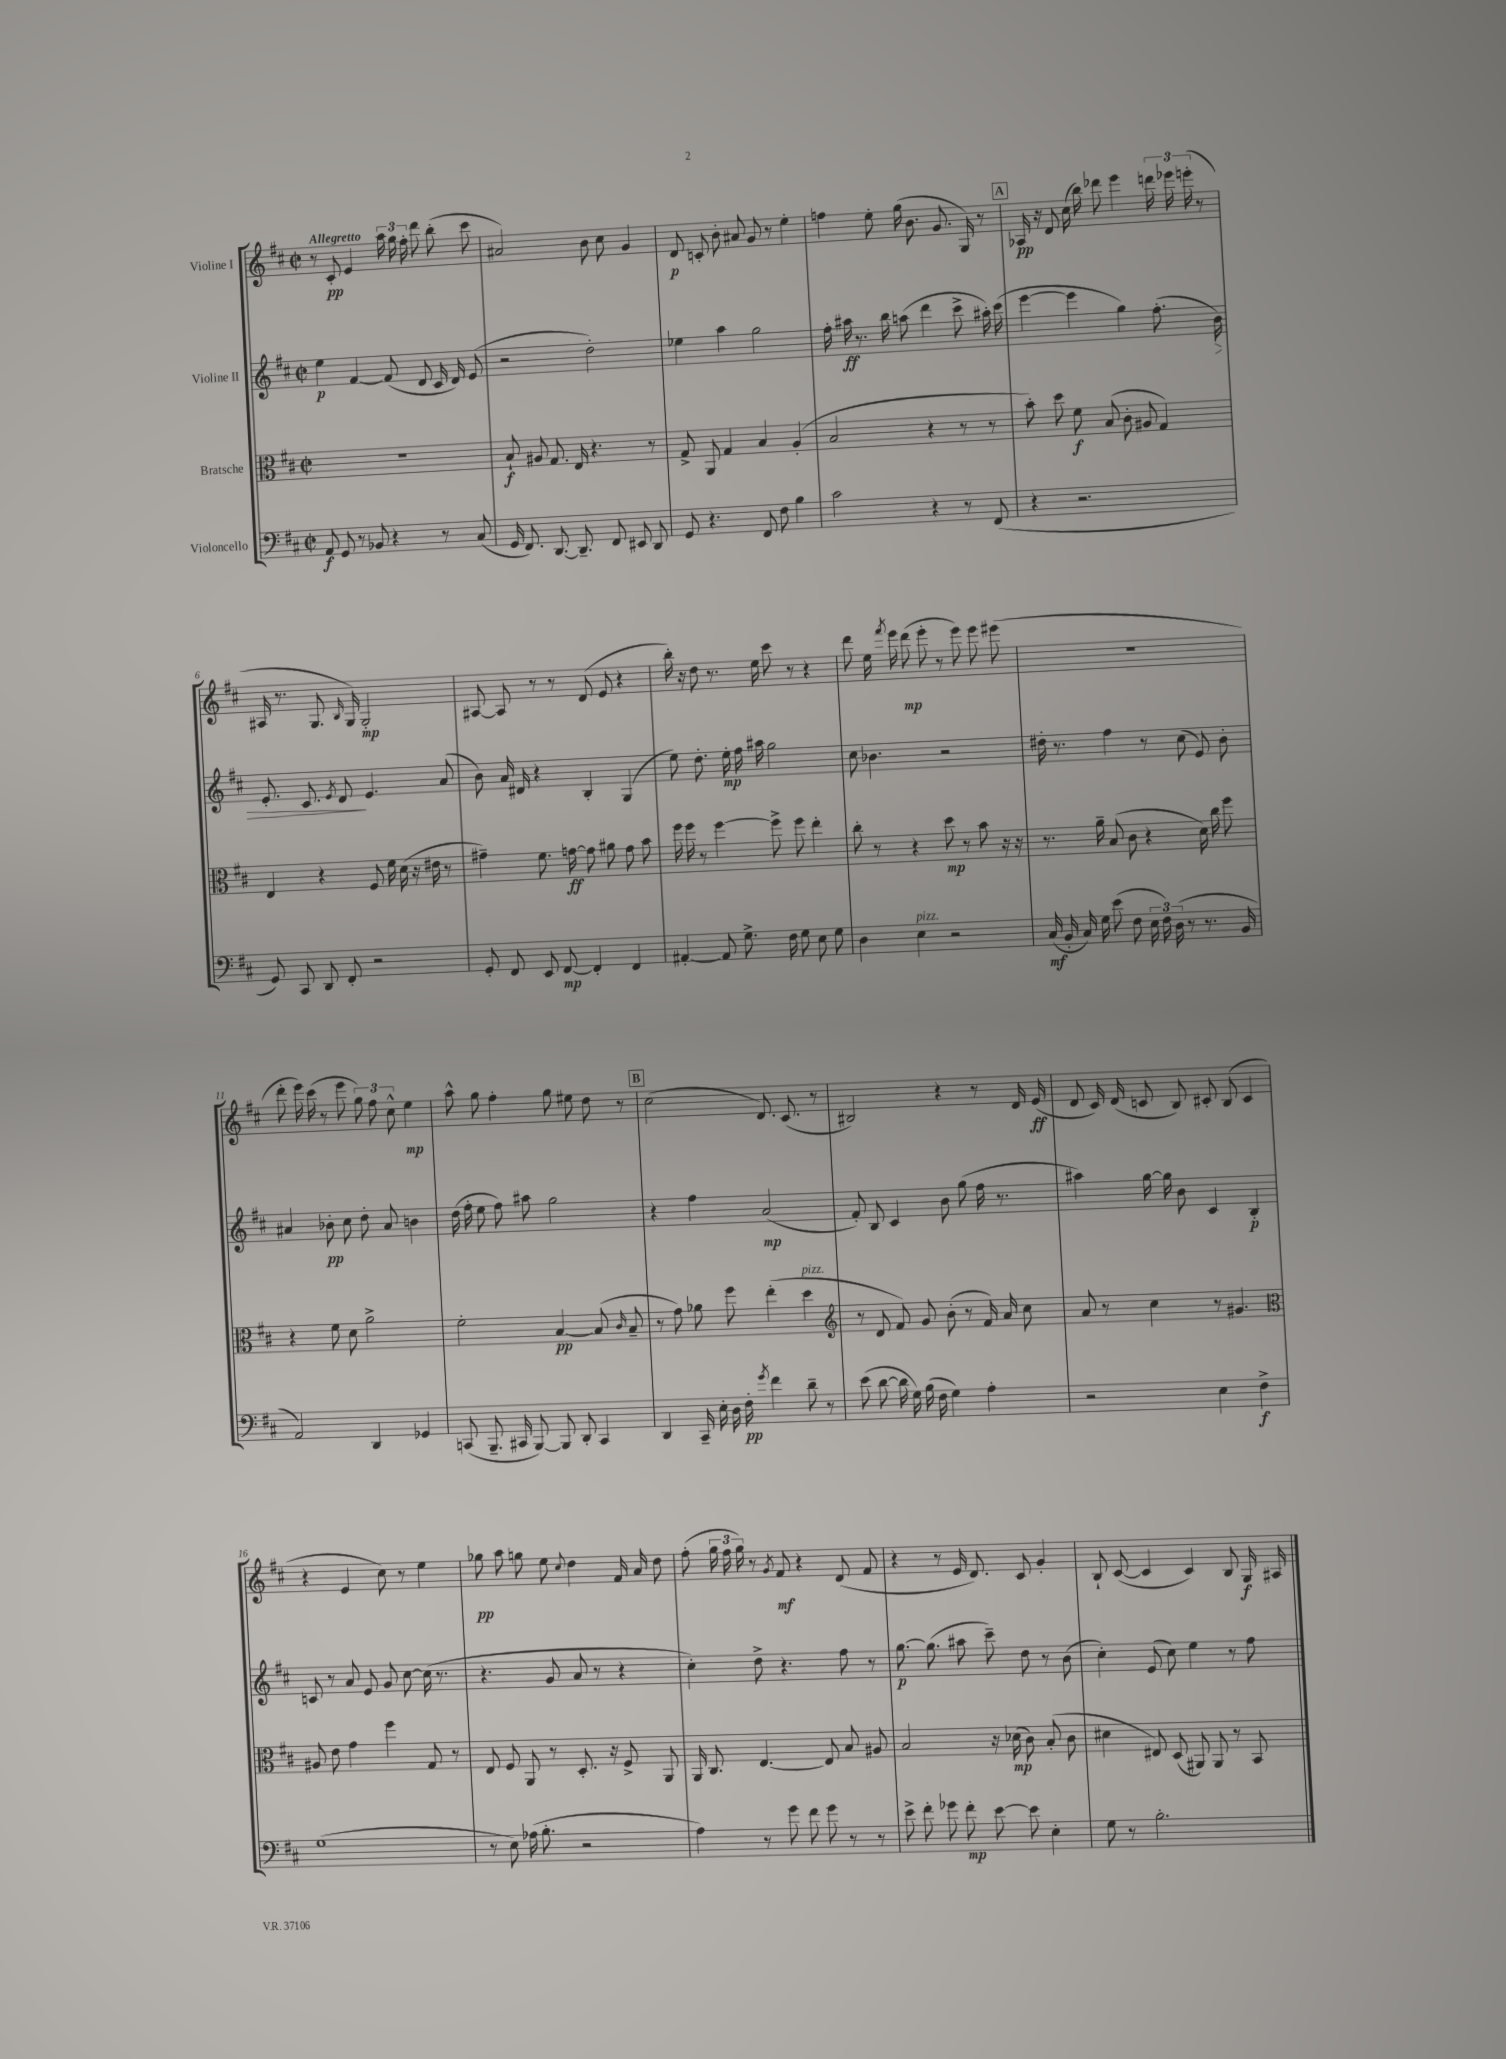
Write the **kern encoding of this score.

**kern	**dynam	**kern	**dynam	**kern	**dynam	**kern	**dynam
*part4	*part4	*part3	*part3	*part2	*part2	*part1	*part1
*staff4	*staff4	*staff3	*staff3	*staff2	*staff2	*staff1	*staff1
*I"Violoncello	*	*I"Bratsche	*	*I"Violine II	*	*I"Violine I	*
*clefF4	*	*clefC3	*	*clefG2	*	*clefG2	*
*k[f#c#]	*	*k[f#c#]	*	*k[f#c#]	*	*k[f#c#]	*
*M2/2	*	*M2/2	*	*M2/2	*	*M2/2	*
*met(c|)	*	*met(c|)	*	*met(c|)	*	*met(c|)	*
=1	=1	=1	=1	=1	=1	=1	=1
!	!	!	!	!	!	!LO:TX:a:B:t=Allegretto	!
8AA/	f	1r	.	4ee\	p	8r	.
8GG/	.	.	.	.	.	8c#'/	pp
8r	.	.	.	[4f#/	.	4e/	.
8BB-X/	.	.	.	.	.	.	.
4r	.	.	.	(8f#/]	.	24aa\	.
.	.	.	.	.	.	24gg\	.
.	.	.	.	.	.	24ff#'\	.
.	.	.	.	8d/	.	8ddd\	.
8r	.	.	.	16c#/	.	(8bb'\	.
.	.	.	.	16d/)	.	.	.
(8C#/	.	.	.	(8e/	.	8ccc#\	.
=2	=2	=2	=2	=2	=2	=2	=2
16GG/	.	8B`/	f	2r	.	2a#X/)	.
8.FF#/)	.	.	.	.	.	.	.
.	.	8A#X/	.	.	.	.	.
[8.DD/	.	8.G/	.	.	.	.	.
8.DD~/]	.	16E/	.	.	.	.	.
.	.	4.r	.	2dd'\)	.	8b\	.
8FF#/	.	.	.	.	.	8cc#\	.
8EE#X/	.	.	.	.	.	4g/	.
8DD/	.	8r	.	.	.	.	.
=3	=3	=3	=3	=3	=3	=3	=3
8GG/	.	8G^/	.	4ee-X\	.	8d/	p
4.r	.	8AA/	.	.	.	8cn'/	.
.	.	4G/	.	4aa\	.	8b'\	.
.	.	.	.	.	.	8a#X/	.
8FF#/	.	4B/	.	2gg\	.	8g/	.
8F#\	.	.	.	.	.	8r	.
4B\	.	(4A'/	.	.	.	4ee'\	.
=4	=4	=4	=4	=4	=4	=4	=4
2c#\	.	2B/	.	16ff#'\	.	4ffn\	.
.	.	.	.	16aa#X\	ff	.	.
.	.	.	.	8.r	.	.	.
.	.	.	.	.	.	8ee'\	.
.	.	.	.	16bb\	.	.	.
.	.	.	.	(8aan\	.	(16gg\	.
.	.	.	.	.	.	8.b\	.
4r	.	4r	.	4ddd\	.	.	.
.	.	.	.	.	.	8.g/	.
8r	.	8r	.	8ccc#^\	.	.	.
.	.	.	.	.	.	16G/)	.
(8FF#/	.	8r	.	16aa#X'\)	.	8r	.
.	.	.	.	(16ccc#\	.	.	.
!!LO:REH:place=s1:t=A
=5	=5	=5	=5	=5	=5	=5	=5
4r	.	8b'\)	.	[4eee\	.	16A-X/	pp
.	.	.	.	.	.	16r	.
.	.	8dd\	.	.	.	8d/	.
2.r	.	8f#\	f	4eee\]	.	(16cc#\	.
.	.	.	.	.	.	16bb\)	.
.	.	(8B/	.	.	.	8ddd-X\	.
.	.	8c#'\	.	4gg\)	.	4eee\	.
.	.	8A#X/	.	.	.	.	.
.	.	4G/)	.	(8.ff#'\	.	24dddn\	.
.	.	.	.	.	.	24eee-X\	.
.	.	.	.	.	.	(24eeen'\	.
.	.	.	.	.	.	8r	.
!	!	!	!	!	!LO:HP:b	!	!
.	.	.	.	16b\)	>	.	.
!!LO:LB:g=z
=6	=6	=6	=6	=6	=6	=6	=6
8GG/)	.	4E/	.	8.e'/	.	16A#X/	.
.	.	.	.	.	.	8.r	.
8CC#/	.	.	.	.	.	.	.
.	.	.	.	8.c#/	.	.	.
8DD/	.	4r	.	.	.	8.G/	.
.	.	.	.	8qe/	.	.	.
8FF#'/	.	.	.	8d/	.	.	.
.	.	.	.	.	.	16qqB/	.
.	.	.	.	.	.	16G/)	.
2r	.	8F#/	.	4.e/	]	2G'/	mp
.	.	16f#\	.	.	.	.	.
.	.	(16d\	.	.	.	.	.
.	.	16r	.	.	.	.	.
.	.	16e#X\	.	.	.	.	.
.	.	8r	.	(8a/	.	.	.
=7	=7	=7	=7	=7	=7	=7	=7
8GG'/	.	4g#X~\)	.	8b\)	.	[8A#X/	.
8FF#/	.	.	.	16a/	.	8A#/]	.
.	.	.	.	16d#X/	.	.	.
8EE/	.	8.f#\	.	4r	.	8r	.
[8FF#/	mp	.	.	.	.	8r	.
.	.	[16gn\	ff	.	.	.	.
4FF#'/]	.	8g\]	.	4B'/	.	(8d/	.
.	.	8a#X\	.	.	.	8e/	.
4FF#/	.	8g\	.	(4G/	.	4r	.
.	.	8b\	.	.	.	.	.
=8	=8	=8	=8	=8	=8	=8	=8
[4AA#X'/	.	16ff#\	.	8ee\)	.	16bb'\)	.
.	.	16ff#\	.	.	.	16r	.
.	.	8r	.	8.dd'\	.	8dd\	.
8AA#/]	.	[4ff#\	.	.	.	8.r	.
.	.	.	.	16ee'\	mp	.	.
8.G^\	.	.	.	16ff#\	.	.	.
.	.	.	.	16aa#X\	.	16ee\	.
.	.	8ff#^\]	.	2gg\	.	8ccc#\	.
16F#\	.	.	.	.	.	.	.
8G\	.	8ff#\	.	.	.	8r	.
8E\	.	4ee'\	.	.	.	4r	.
8G\	.	.	.	.	.	.	.
=9	=9	=9	=9	=9	=9	=9	=9
4D\	.	8cc#'\	.	8cc#\	.	8ddd\	.
.	.	8r	.	4.b-X\	.	16ee\	.
.	.	.	.	.	.	8qfff#/	.
.	.	.	.	.	.	16eee\	.
!LO:TX:a:i:t=pizz.	!	!	!	!	!	!	!
4E\	.	4r	.	.	.	(8ddd\	mp
.	.	.	.	.	.	8eee'\	.
2r	.	8dd\	mp	2r	.	8r	.
.	.	8r	.	.	.	8eee\)	.
.	.	8b\	.	.	.	8eee\	.
.	.	16r	.	.	.	(8eee#X\	.
.	.	16r	.	.	.	.	.
=10	=10	=10	=10	=10	=10	=10	=10
(16C#/	mf	8.r	.	16dd#X'\	.	1r	.
16BB'/	.	.	.	8.r	.	.	.
16C#/)	.	.	.	.	.	.	.
16G\	.	16a~\	.	.	.	.	.
(8e\	.	(8B/	.	4ff#\	.	.	.
8F#\	.	8c#\	.	.	.	.	.
24E\	.	4r	.	8r	.	.	.
24F#\)	.	.	.	.	.	.	.
(24D\	.	.	.	.	.	.	.
8r	.	.	.	(8cc#\	.	.	.
8.r	.	16d\)	.	8e/)	.	.	.
.	.	16cc#\	.	.	.	.	.
.	.	8ff#\	.	8b'\	.	.	.
16BB/	.	.	.	.	.	.	.
!!LO:LB:g=z
=11	=11	=11	=11	=11	=11	=11	=11
2AA/)	.	4r	.	4a#X/	.	8ddd'\	.
.	.	.	.	.	.	16eee\)	.
.	.	.	.	.	.	(16ccc#\	.
.	.	8f#\	.	8b-X'\	pp	8r	.
.	.	8d\	.	8cc#\	.	8eee\	.
4DD/	.	2a^\	.	8dd'\	.	12gg\)	.
.	.	.	.	.	.	12ff#\	.
.	.	.	.	8a#/	.	.	.
.	.	.	.	.	.	12cc#^^\	.
4GG-X/	.	.	.	4bn\	.	4ee\	mp
=12	=12	=12	=12	=12	=12	=12	=12
(8CCn/	.	2f#'\	.	(16dd\	.	8aa^^\	.
.	.	.	.	16ff#'\	.	.	.
8.BBB~/	.	.	.	8ee\	.	8gg\	.
.	.	.	.	8ff#\)	.	4ff#'\	.
16CC#X/	.	.	.	.	.	.	.
[8BBB/)	.	.	.	8aa#X\	.	.	.
8BBB/]	.	[4B/	pp	2gg\	.	8gg\	.
8DD'/	.	.	.	.	.	8ee#X\	.
4CC#/	.	(8B/]	.	.	.	8dd\	.
.	.	16qqc#/	.	.	.	.	.
.	.	8B~/	.	.	.	8r	.
!!LO:REH:place=s1:t=B
=13	=13	=13	=13	=13	=13	=13	=13
4DD/	.	8r	.	4r	.	(2cc#\	.
.	.	8g\)	.	.	.	.	.
16CC#~/	.	8a-X\	.	4ff#\	.	.	.
16E'\	.	.	.	.	.	.	.
16D\	.	8ff#\	.	.	.	.	.
16F#'\	pp	.	.	.	.	.	.
8qg/	.	.	.	.	.	.	.
4f#\	.	(4ee'\	.	(2a/	mp	8.d/)	.
.	.	.	.	.	.	(8.c#/	.
!	!	!LO:TX:a:i:t=pizz.	!	!	!	!	!
8d~\	.	4dd\	.	.	.	.	.
8r	.	.	.	.	.	8r	.
=14	=14	=14	=14	=14	=14	=14	=14
*	*	*clefG2	*	*	*	*	*
(8e\	.	8r	.	8f#'/)	.	2B#X/)	.
[8d\	.	8d/	.	8B/	.	.	.
16d\]	.	8f#/)	.	4c#/	.	.	.
16G\)	.	.	.	.	.	.	.
(16B\	.	8g/	.	.	.	.	.
16F#\	.	.	.	.	.	.	.
4G\)	.	(8b'\	.	8b\	.	4r	.
.	.	8r	.	(8gg\	.	.	.
4A'\	.	16f#/)	.	16ff#\	.	8r	.
.	.	16a/	.	8.r	.	.	.
.	.	8cc#\	.	.	.	16d/	.
.	.	.	.	.	.	(16e/	ff
=15	=15	=15	=15	=15	=15	=15	=15
2r	.	8a/	.	4aa#X\)	.	8d/	.
.	.	8r	.	.	.	16c#/)	.
.	.	.	.	.	.	(16d/	.
.	.	4cc#\	.	[16gg\	.	8cn/	.
.	.	.	.	16gg\]	.	.	.
.	.	.	.	8b\	.	8B/)	.
4E\	.	8r	.	4c#/	.	8c#X'/	.
.	.	4.g#X/	.	.	.	(8B/	.
4F#^\	f	.	.	4B'/	p	4c#/	.
!!LO:LB:g=z
=16	=16	=16	=16	=16	=16	=16	=16
*	*	*clefC3	*	*	*	*	*
(1G	.	8A#X/	.	8cn/	.	4r	.
.	.	8e\	.	8r	.	.	.
.	.	4g\	.	8a/	.	4e/	.
.	.	.	.	8e/	.	.	.
.	.	4ff#\	.	8g/	.	8cc#\)	.
.	.	.	.	[8cc#\	.	8r	.
.	.	8G/	.	(16cc#\]	.	4ee\	.
.	.	.	.	8.r	.	.	.
.	.	8r	.	.	.	.	.
=17	=17	=17	=17	=17	=17	=17	=17
8r	.	8E/	.	4.r	.	8gg-X\	pp
8E\)	.	8F#/	.	.	.	8aa\	.
(16A-X\	.	8AA/	.	.	.	8ggn\	.
8.B'\	.	.	.	.	.	.	.
.	.	8r	.	8g/	.	8ee\	.
.	.	.	.	.	.	8qqcc#/	.
2r	.	8.D'/	.	8a/	.	4dd\	.
.	.	.	.	8r	.	.	.
.	.	16r	.	.	.	.	.
.	.	8F#^/	.	4r	.	16f#/	.
.	.	.	.	.	.	16a/	.
.	.	8AA/	.	.	.	8dd\	.
=18	=18	=18	=18	=18	=18	=18	=18
4A\)	.	16AA/	.	4cc#'\)	.	(8ff#'\	.
.	.	8.C#/	.	.	.	.	.
.	.	.	.	.	.	24gg\	.
.	.	.	.	.	.	24ff#\	.
.	.	.	.	.	.	24gg\)	.
8r	.	[4.E/	.	8dd^\	.	8r	.
.	.	.	.	.	.	8qg/	.
8g\	.	.	.	4.r	.	8f#/	mf
8f#\	.	.	.	.	.	4r	.
8g\	.	8E/]	.	.	.	.	.
8r	.	8B/	.	8ff#\	.	(8d/	.
8r	.	8A#X/	.	8r	.	8f#/	.
=19	=19	=19	=19	=19	=19	=19	=19
8e^\	.	2B/	.	[8.gg\	p	4r	.
8f#'\	.	.	.	.	.	.	.
.	.	.	.	(8.gg\]	.	.	.
8g-X\	.	.	.	.	.	8r	.
8f#'\	mp	.	.	8aa#X\	.	16e/	.
.	.	.	.	.	.	8.d/)	.
[8e\	.	16r	.	8ccc#~\)	.	.	.
.	.	(16d-X\	mp	.	.	.	.
8e\]	.	8c#\)	.	8dd\	.	8c#/	.
4E'\	.	(8B'/	.	8r	.	4g'/	.
.	.	8c#\	.	(8b\	.	.	.
=20	=20	=20	=20	=20	=20	=20	=20
8G\	.	4d#X\	.	4cc#'\)	.	8B`/	.
8r	.	.	.	.	.	([8c#/	.
2.B'\	.	8E#X/)	.	(8e/	.	4c#/]	.
.	.	(8D/	.	8cc#\)	.	.	.
.	.	8AA#X/)	.	4ee\	.	4c#/)	.
.	.	8AA#/	.	.	.	.	.
.	.	8r	.	8r	.	8B/	.
.	.	8BB/	.	8ff#\	.	16G/	f
.	.	.	.	.	.	16A#X/	.
==	==	==	==	==	==	==	==
*-	*-	*-	*-	*-	*-	*-	*-
